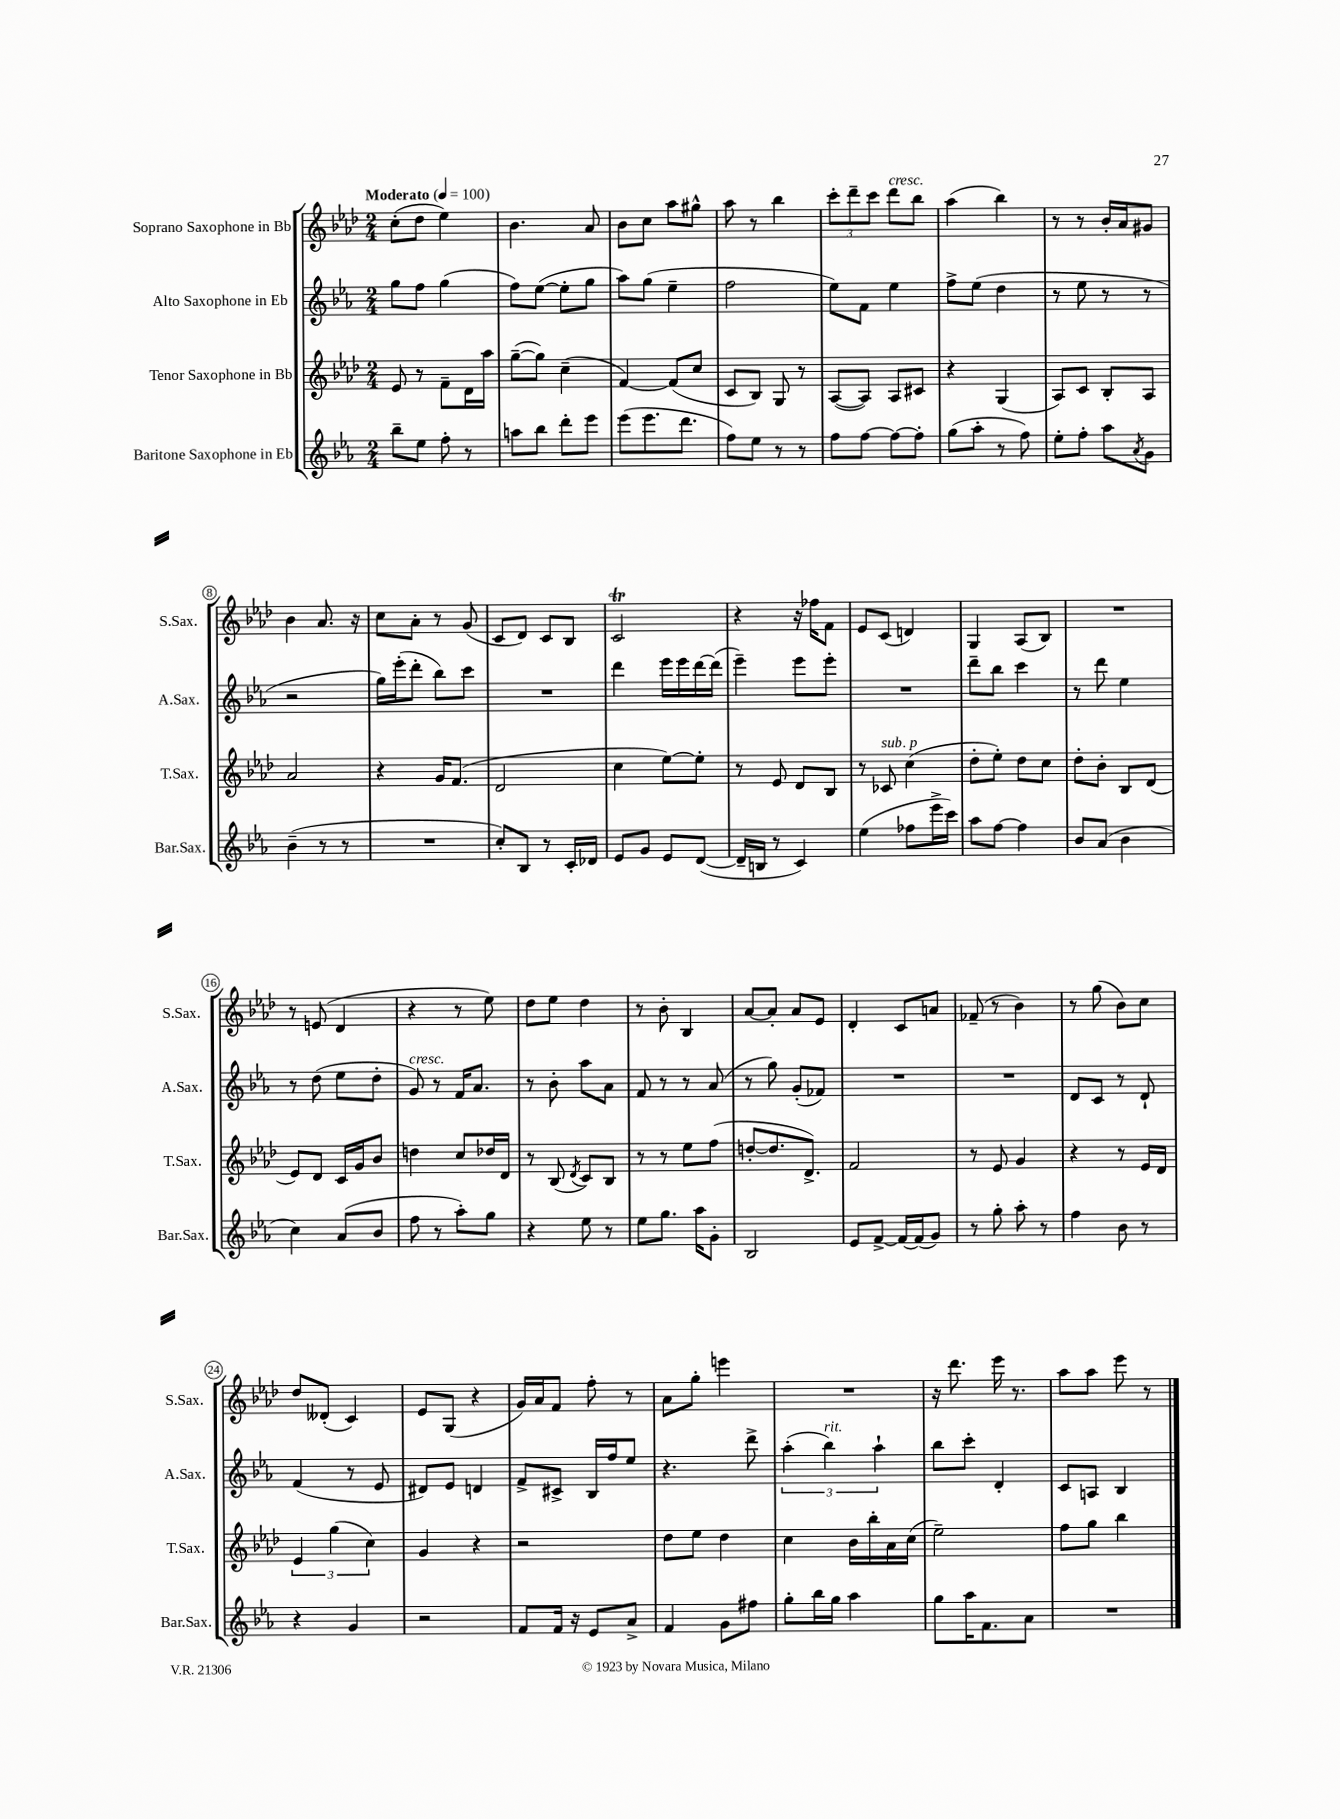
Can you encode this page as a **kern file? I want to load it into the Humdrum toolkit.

**kern	**kern	**kern	**kern
*part4	*part3	*part2	*part1
*staff4	*staff3	*staff2	*staff1
*I"Baritone Saxophone in Eb	*I"Tenor Saxophone in Bb	*I"Alto Saxophone in Eb	*I"Soprano Saxophone in Bb
*I'Bar.Sax.	*I'T.Sax.	*I'A.Sax.	*I'S.Sax.
*clefG2	*clefG2	*clefG2	*clefG2
*k[b-e-a-]	*k[b-e-a-d-]	*k[b-e-a-]	*k[b-e-a-d-]
*M2/4	*M2/4	*M2/4	*M2/4
*MM100	*MM100	*MM100	*MM100
=1	=1	=1	=1
!	!	!	!LO:TX:a:B:t=Moderato
8bb-~\L	8e-/	8gg\L	(8cc'\L
8ee-\J	8r	8ff\J	8dd-\J
8ff'\	8f~\L	(4gg\	4ee-\)
8r	16d-\L	.	.
.	16aa-\JJ	.	.
=2	=2	=2	=2
8aan\L	([8gg~\L	8ff\L)	4.b-\
8bb-\J	8gg\J])	([8ee-\J	.
8ddd'\L	(4cc~\	8ee-'\L]	.
8eee-\J	.	8gg\J	8a-/
=3	=3	=3	=3
(8eee-\L	[4f/)	8aa-\L)	8b-\L
8.eee-\	.	(8gg\J	8cc\J
.	(8f/L]	4ee-~\	8aa-\L
8.ddd\J	.	.	.
.	8cc/J	.	8gg#X^^\J
=4	=4	=4	=4
8ff\L)	8c/L	2ff\	8aa-\
8ee-\J	8B-/J)	.	8r
8r	8G/	.	4bb-\
8r	8r	.	.
=5	=5	=5	=5
8ff\L	([8A-/L	8ee-\L)	12ccc'\L
.	.	.	12ddd-~\
[8ff\J	8A-/J])	8f\J	.
.	.	.	12ccc\J
!	!	!	!LO:TX:a:i:t=cresc.
8ff\L_	8A-/L	4ee-\	8ddd-\L
8ff'\J]	8c#X/J	.	8bb-\J
=6	=6	=6	=6
(8gg\L	4r	8ff^\L	(4aa-\
8aa-'\J	.	(8ee-\J	.
8r	(4G/	4dd\	4bb-\)
8ff\)	.	.	.
=7	=7	=7	=7
8ee-'\L	8A-/L)	8r	8r
8ff'\J	8c/J	8ee-\	8r
8aa-\L	8B-'/L	8r	16b-'/LL
.	.	.	16a-/J
8qa-/	.	.	.
8g\J	8A-/J	8r	8g#X/J
!!LO:LB:g=z
=8	=8	=8	=8
(4b-~\	2a-/	2r	4b-\
8r	.	.	8.a-/
8r	.	.	.
.	.	.	16r
=9	=9	=9	=9
2r	4r	16gg\LL)	8cc\L
.	.	(16eee-'\J	.
.	.	8ddd'\J	8a-'\J
.	16g/KL	8bb-\L)	8r
.	(8.f/J	.	.
.	.	8ccc\J	(8g/
=10	=10	=10	=10
8cc'/L)	2d-/	2r	8c/L
8B-/J	.	.	8d-/J)
8r	.	.	8c/L
16c'/LL	.	.	8B-/J
16d-X/JJ	.	.	.
=11	=11	=11	=11
8e-/L	4cc\	4ddd\	2ct/
8g/J	.	.	.
8e-/L	[8ee-\L)	16eee-\LL	.
.	.	16eee-\	.
([8d/J	8ee-'\J]	[16ddd\	.
.	.	(16ddd\JJ]	.
=12	=12	=12	=12
16d~/LL]	8r	4eee-~\)	4r
16Bn/JJ	.	.	.
8r	8e-/	.	.
4c/)	8d-/L	8eee-\L	16r
.	.	.	16ff-X\KL
.	8B-/J	8eee-'\J	8f\J
=13	=13	=13	=13
(4ee-\	8r	2r	8e-/L
!	!LO:TX:a:i:t=sub. p	!	!
.	8c-X/	.	(8c/J
8ff-X\L	(4cc\	.	4dn/)
16eee-^\L	.	.	.
16ccc\JJ)	.	.	.
=14	=14	=14	=14
8aa-\L	8dd-'\L	8ddd~\L	4G/
[8ff\J	8ee-'\J)	8bb-\J	.
4ff\]	8dd-\L	4ccc\	(8A-/L
.	8cc\J	.	8B-/J)
=15	=15	=15	=15
8b-/L	8dd-'\L	8r	2r
(8a-/J	8b-'\J	8ddd\	.
4b-\	8B-/L	4ee-\	.
.	(8d-/J	.	.
!!LO:LB:g=z
=16	=16	=16	=16
4cc\)	8e-/L)	8r	8r
.	8d-/J	(8dd\	(8en/
(8a-/L	16c/LL	8ee-\L	4d-/
.	16g/J	.	.
8b-/J	8b-/J	8dd'\J	.
=17	=17	=17	=17
!	!	!LO:TX:a:i:t=cresc.	!
8ff\	4ddn\	8g/)	4r
8r	.	8r	.
8aa-'\L)	8cc/L	16f/KL	8r
.	.	8.a-/J	.
8gg\J	16dd-X/L	.	8ee-\)
.	16d-/JJ	.	.
=18	=18	=18	=18
4r	8r	8r	8dd-\L
.	(8B-/	8b-'\	8ee-\J
.	8qd-/	.	.
8ee-\	8c/L)	8aa-\L	4dd-\
8r	8B-/J	8a-\J	.
=19	=19	=19	=19
8ee-\L	8r	8f/	8r
8.gg\J	8r	8r	8b-'\
.	8ee-\L	8r	4B-/
16aa-\KL	.	.	.
8g'\J	(8ff\J	(8a-/	.
=20	=20	=20	=20
2B-/	[8ddn'/L	8r	[8a-/L
.	8.dd/]	8gg\)	8a-'/J]
.	.	(8g'/L	8a-/L
.	8.d-^/J)	.	.
.	.	8f-X/J)	8e-/J
=21	=21	=21	=21
8e-/L	2f/	2r	4d-'/
[8f^/J	.	.	.
16f/LL_	.	.	8c/L
(16f/J]	.	.	.
8g/J)	.	.	8an/J
=22	=22	=22	=22
8r	8r	2r	(8f-X~/
8gg'\	8e-/	.	8r
8aa-'\	4g/	.	4b-\)
8r	.	.	.
=23	=23	=23	=23
4ff\	4r	8d/L	8r
.	.	8c/J	(8gg\
8b-\	8r	8r	8b-\L)
8r	16e-/LL	8d`/	8cc\J
.	16d-/JJ	.	.
!!LO:LB:g=z
=24	=24	=24	=24
4r	6e-/	(4f/	8dd-/L
.	.	.	(8d--X'/J
.	(6gg\	.	.
4g/	.	8r	4c/)
.	6cc\)	.	.
.	.	8e-/	.
=25	=25	=25	=25
2r	4g/	8d#X/L)	8e-/L
.	.	8e-/J	(8G/J
.	4r	4dn/	4r
=26	=26	=26	=26
8f/L	2r	8f^/L	16g/LL)
.	.	.	16a-/J
16f/Jk	.	8c#X^/J	8f/J
16r	.	.	.
8e-/L	.	16B-/LL	8ff'\
.	.	16ff/J	.
8a-^/J	.	8ee-/J	8r
=27	=27	=27	=27
4f/	8dd-\L	4.r	8a-\L
.	8ee-\J	.	8gg'\J
8g\L	4dd-\	.	4eeen\
8ff#X\J	.	8ddd^\	.
=28	=28	=28	=28
8gg'\L	4cc\	(6aa-'\	2r
16bb-\L	.	.	.
!	!	!LO:TX:a:i:t=rit.	!
.	.	6bb-\)	.
16gg\JJ	.	.	.
4aa-\	16b-\LL	.	.
.	16bb-'\	.	.
.	.	6aa-`\	.
.	16a-\	.	.
.	(16cc\JJ	.	.
=29	=29	=29	=29
8gg\L	2ee-~\)	8bb-\L	16r
.	.	.	8.ddd-\
16aa-\K	.	8ccc'\J	.
8.f\	.	.	.
.	.	4d'/	16eee-\
.	.	.	8.r
8a-\J	.	.	.
=30	=30	=30	=30
2r	8ff\L	8c/L	8aa-\L
.	8gg\J	8An/J	8aa-\J
.	4bb-\	4B-/	8eee-\
.	.	.	8r
==	==	==	==
*-	*-	*-	*-
